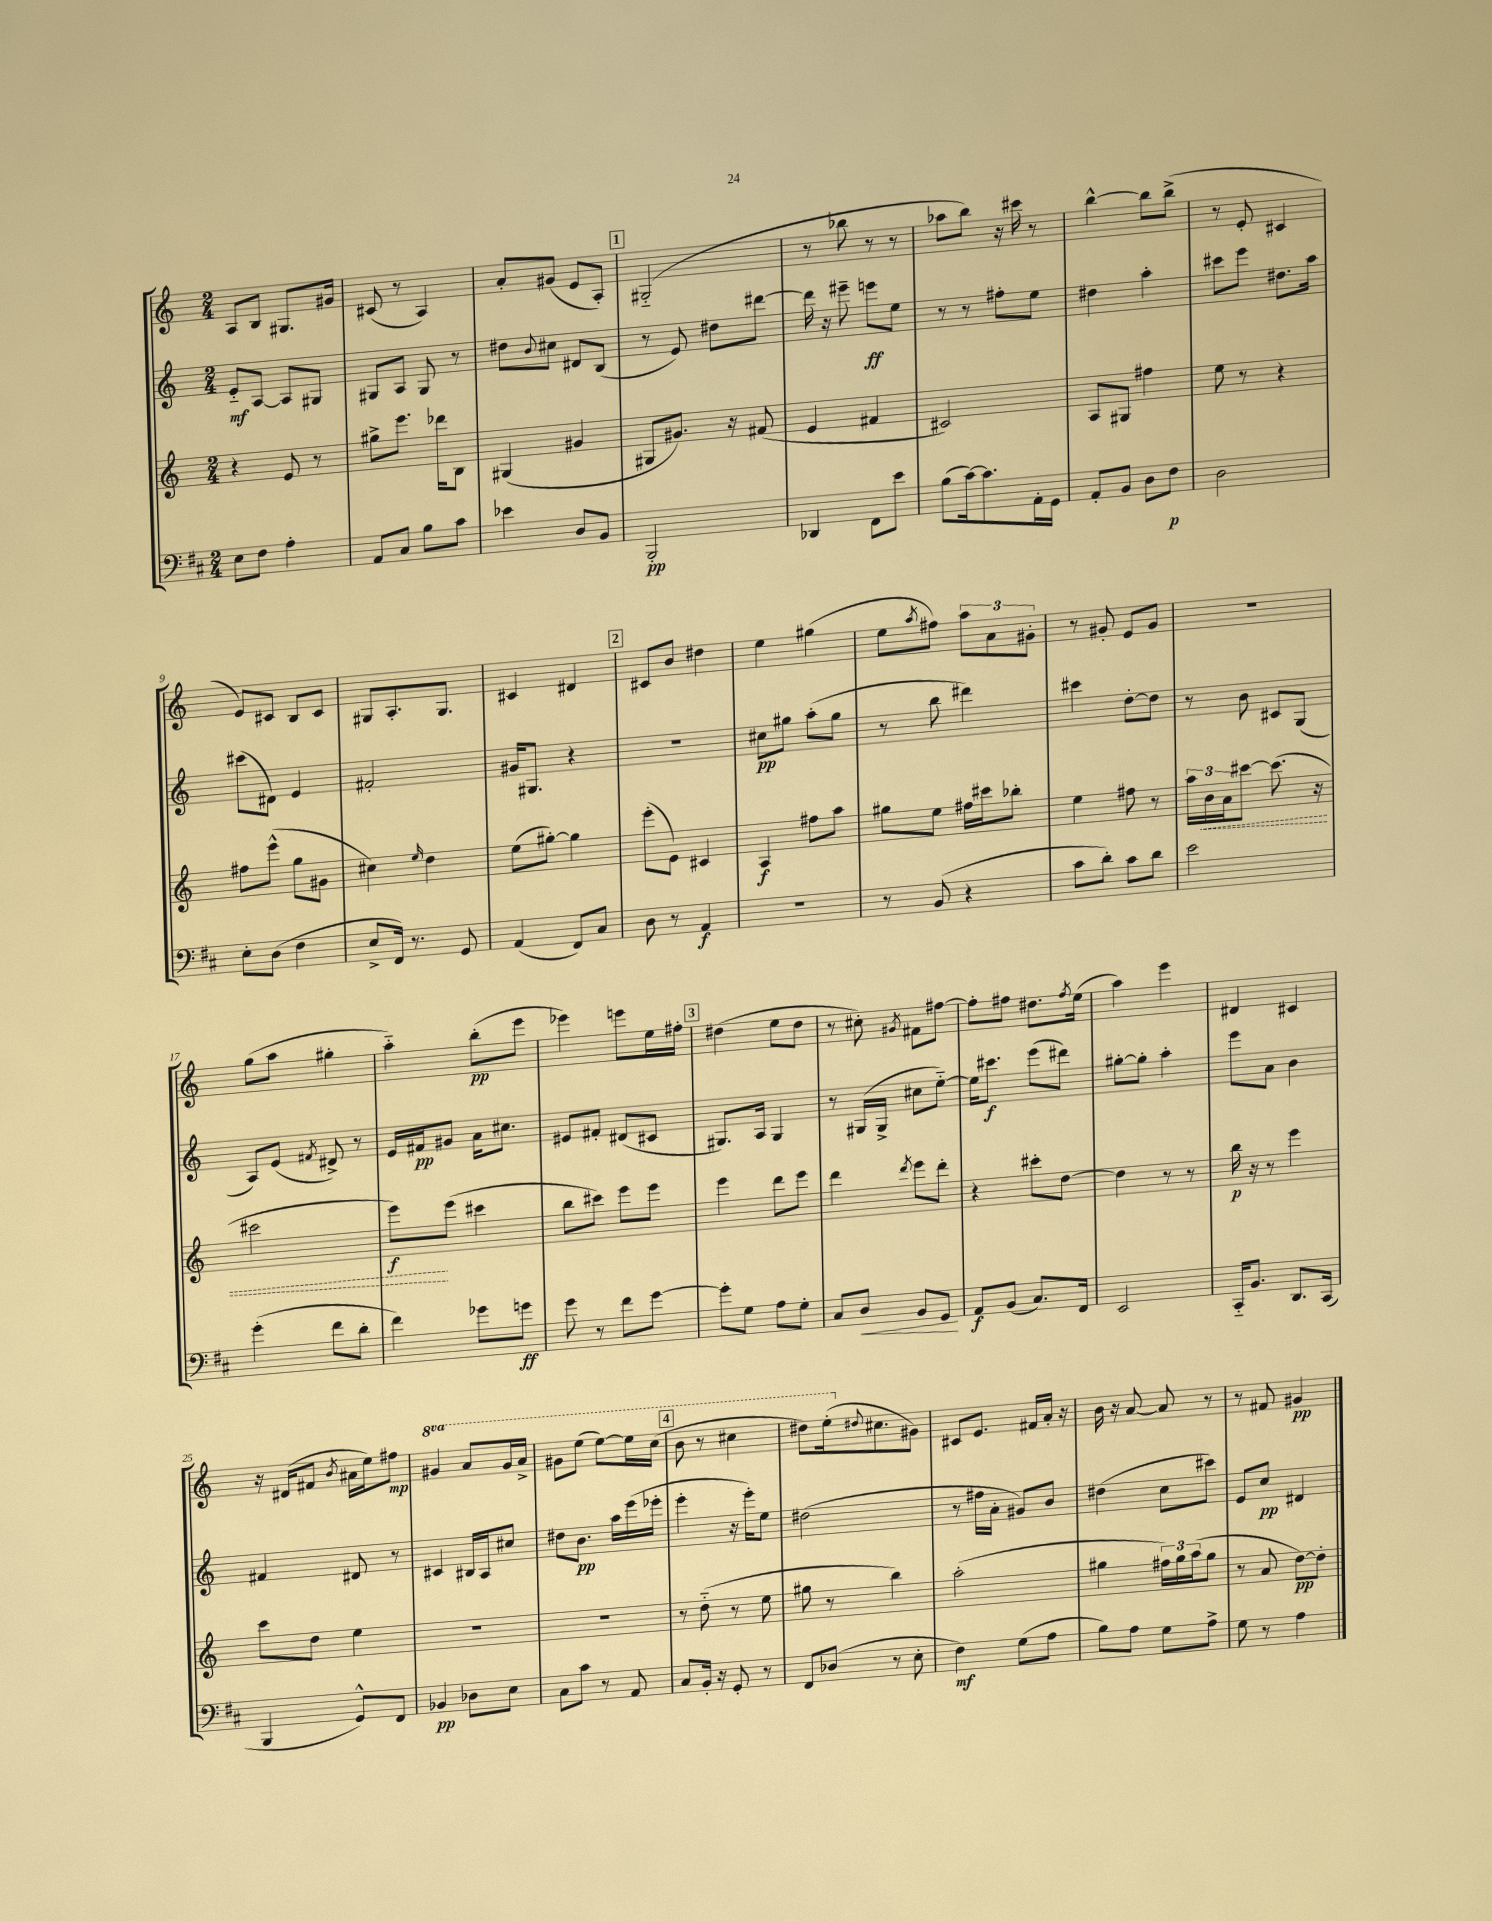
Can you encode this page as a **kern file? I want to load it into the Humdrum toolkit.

**kern	**dynam	**kern	**dynam	**kern	**dynam	**kern	**dynam
*part4	*part4	*part3	*part3	*part2	*part2	*part1	*part1
*staff4	*staff4	*staff3	*staff3	*staff2	*staff2	*staff1	*staff1
*clefF4	*	*clefG2	*	*clefG2	*	*clefG2	*
*k[f#c#]	*	*k[]	*	*k[]	*	*k[]	*
*M2/4	*	*M2/4	*	*M2/4	*	*M2/4	*
=1	=1	=1	=1	=1	=1	=1	=1
8E\L	.	4r	.	8e/L	mf	8A/L	.
8F#\J	.	.	.	[8A/J	.	8B/J	.
4A'\	.	8e/	.	8A/L]	.	8.G#X/L	.
.	.	8r	.	8G#X/J	.	.	.
.	.	.	.	.	.	16g#X/Jk	.
=2	=2	=2	=2	=2	=2	=2	=2
8AA/L	.	8gg#X^\L	.	8G#X/L	.	(8c#X/	.
8C#/J	.	8.eee\J	.	8A/J	.	8r	.
8B\L	.	.	.	8G#/	.	4A/)	.
.	.	16ddd-X\KL	.	.	.	.	.
8c#\J	.	8B\J	.	8r	.	.	.
=3	=3	=3	=3	=3	=3	=3	=3
4e-X\	.	(4G#X/	.	8dd#X\L	.	8a'/L	.
.	.	.	.	8qqb/	.	.	.
.	.	.	.	8cc#X\J	.	(8g#X/J	.
8D/L	.	4g#X/	.	8d#X/L	.	8e/L	.
8BB/J	.	.	.	(8B/J	.	8A'/J)	.
!!LO:REH:place=s1:t=1
=4	=4	=4	=4	=4	=4	=4	=4
2BBB'/	pp	8G#X/L	.	8r	.	(2G#X/	.
.	.	8.g#X/J)	.	8e/)	.	.	.
.	.	.	.	8dd#X\L	.	.	.
.	.	16r	.	.	.	.	.
.	.	(8f#X/	.	[8ddd#X\J	.	.	.
=5	=5	=5	=5	=5	=5	=5	=5
4DD-X/	.	4e/	.	16ddd#\]	.	8r	.
.	.	.	.	16r	.	.	.
.	.	.	.	8eee#X~\	.	8bb-X\	.
8FF#\L	.	4f#X/	.	8eeen\L	ff	8r	.
8e\J	.	.	.	8ee\J	.	8r	.
=6	=6	=6	=6	=6	=6	=6	=6
(8B\L	.	2c#X/)	.	8r	.	8aa-X\L	.
[16c#\k)	.	.	.	8r	.	8bb\J)	.
8.c#\]	.	.	.	.	.	.	.
.	.	.	.	8ff#X'\L	.	16r	.
.	.	.	.	.	.	16ccc#X\	.
16AA'\L	.	.	.	8ee\J	.	8r	.
16GG\JJ	.	.	.	.	.	.	.
=7	=7	=7	=7	=7	=7	=7	=7
8AA'/L	.	8A/L	.	4dd#X\	.	[4bb^^\	.
8BB/J	.	8G#X/J	.	.	.	.	.
8D\L	.	4ff#X\	.	4aa'\	.	8bb\L]	.
8F#\J	p	.	.	.	.	(8bb^\J	.
=8	=8	=8	=8	=8	=8	=8	=8
2D\	.	8ee\	.	8ccc#X\L	.	8r	.
.	.	8r	.	8eee\J	.	8e'/	.
.	.	4r	.	8.dd#X\L	.	4c#X/	.
.	.	.	.	16aa\Jk	.	.	.
!!LO:LB:g=z
=9	=9	=9	=9	=9	=9	=9	=9
8E'\L	.	8ff#X\L	.	(8ccc#X\L	.	8e/L)	.
(8D\J	.	(8eee^^\J	.	8d#X\J)	.	8c#X/J	.
4F#\	.	8gg\L	.	4e/	.	8B/L	.
.	.	8g#X\J	.	.	.	8c#/J	.
=10	=10	=10	=10	=10	=10	=10	=10
8E^/L	.	4cc#X\)	.	2f#X'/	.	8G#X/L	.
16FF#/Jk)	.	.	.	.	.	8.A'/	.
8.r	.	.	.	.	.	.	.
.	.	16qqee/	.	.	.	.	.
.	.	4dd\	.	.	.	.	.
.	.	.	.	.	.	8.G#/J	.
8GG/	.	.	.	.	.	.	.
=11	=11	=11	=11	=11	=11	=11	=11
(4AA/	.	(8ee\L	.	16g#X/KL	.	4c#X/	.
.	.	.	.	8.G#X/J	.	.	.
.	.	[8gg#X'\J)	.	.	.	.	.
8FF#/L)	.	4gg#\]	.	4r	.	4d#X/	.
8C#/J	.	.	.	.	.	.	.
!!LO:REH:place=s1:t=2
=12	=12	=12	=12	=12	=12	=12	=12
8D\	.	(8eee'\L	.	2r	.	8c#X/L	.
8r	.	8e\J)	.	.	.	8b/J	.
4AA/	f	4c#X/	.	.	.	4dd#X\	.
=13	=13	=13	=13	=13	=13	=13	=13
2r	.	4A/	f	8cc#X\L	pp	4ee\	.
.	.	.	.	8gg#X\J	.	.	.
.	.	8ff#X\L	.	(8aa'\L	.	(4gg#X\	.
.	.	8aa\J	.	8gg#\J	.	.	.
=14	=14	=14	=14	=14	=14	=14	=14
8r	.	8gg#X\L	.	8r	.	8ee\L	.
.	.	.	.	.	.	8qaa/	.
(8BB/	.	8ee\J	.	8bb\	.	8ff#X\J)	.
4r	.	16ff#X\LL	.	4ddd#X\)	.	12aa\L	.
.	.	16ccc#X\J	.	.	.	.	.
.	.	.	.	.	.	12a\	.
.	.	8bb-X'\J	.	.	.	.	.
.	.	.	.	.	.	12g#X'\J	.
=15	=15	=15	=15	=15	=15	=15	=15
8c#\L	.	4ee\	.	4ccc#X\	.	8r	.
8d'\J)	.	.	.	.	.	8g#X'/	.
8c#\L	.	8ff#X\	.	[8dd'\L	.	8e/L	.
8d\J	.	8r	.	8dd\J]	.	8g#/J	.
=16	=16	=16	=16	=16	=16	=16	=16
2e\	.	24aa\LL	.	8r	.	2r	.
!	!	!	!LO:HP:b	!	!	!	!
.	.	24b\	<	.	.	.	.
.	.	24a\J	.	.	.	.	.
.	.	[8ccc#X\J	.	8b\	.	.	.
.	.	(8.ccc#\]	.	8c#X/L	.	.	.
.	.	.	.	(8G/J	.	.	.
.	.	16r	.	.	.	.	.
!!LO:LB:g=z
=17	=17	=17	=17	=17	=17	=17	=17
(4g'\	.	2ccc#X\	.	8A/L)	.	(8gg\L	.
.	.	.	.	(8e/J	.	8aa\J	.
.	.	.	.	8qf#X/	.	.	.
8f#\L	.	.	.	8d#X^/)	.	4gg#X'\	.
8d'\J	.	.	.	8r	.	.	.
=18	=18	=18	=18	=18	=18	=18	=18
4f#\)	.	8eee\L)	f	16e/LL	.	4aa\)	.
.	.	.	.	16f#X/J	pp	.	.
.	.	(8eee\J	[	8g#X/J	.	.	.
8g-X\L	.	4ccc#X\	.	16a\KL	.	(8bb'\L	pp
.	.	.	.	8.cc#X\J	.	.	.
8gn\J	ff	.	.	.	.	8eee\J	.
=19	=19	=19	=19	=19	=19	=19	=19
8g\	.	8bb\L	.	8e#X/L	.	4eee-X\)	.
8r	.	8ccc#X\J)	.	8f#X'/J	.	.	.
8f#\L	.	8eee\L	.	(8d#X/L	.	8eeen\L	.
[8g\J	.	8eee\J	.	8c#X/J	.	16ee\L	.
.	.	.	.	.	.	16ff#X'\JJ	.
!!LO:REH:place=s1:t=3
=20	=20	=20	=20	=20	=20	=20	=20
8g'\L]	.	4eee\	.	8.G#X/L)	.	(4dd#X\	.
8G\J	.	.	.	.	.	.	.
.	.	.	.	16A/Jk	.	.	.
8A\L	.	8ddd\L	.	4G#/	.	8ee\L	.
8G'\J	.	8eee\J	.	.	.	8dd#\J	.
=21	=21	=21	=21	=21	=21	=21	=21
8C#/L	.	4ddd\	.	8r	.	8r	.
!	!LO:HP:b	!	!	!	!	!	!
8D/J	<	.	.	(16G#X/LL	.	8cc#X'\)	.
.	.	.	.	16G#^/JJ	.	.	.
.	.	8qddd/	.	.	.	8qg#X/	.
8BB/L	.	8eee\L	.	8cc#X\L	.	8f#X\L	.
8GG/J	.	8ddd'\J	.	[8ee\J)	.	[8ff#X\J	.
.	[	.	.	.	.	.	.
=22	=22	=22	=22	=22	=22	=22	=22
8AA/L	f	4r	.	16ee\KL]	.	8ff#'\L]	.
.	.	.	.	8.ccc#X\J	f	.	.
(8BB/J	.	.	.	.	.	8ff#X\J	.
8.C#/L)	.	8ccc#X'\L	.	(8eee\L	.	8.dd#X\L	.
.	.	[8dd\J	.	8ddd#X\J)	.	.	.
.	.	.	.	.	.	8qff#/	.
16FF#/Jk	.	.	.	.	.	(16ee\Jk	.
=23	=23	=23	=23	=23	=23	=23	=23
2EE/	.	4dd\]	.	[8gg#X'\L	.	4aa\)	.
.	.	.	.	8gg#'\J]	.	.	.
.	.	8r	.	4aa'\	.	4eee\	.
.	.	8r	.	.	.	.	.
=24	=24	=24	=24	=24	=24	=24	=24
16CC#/KL	.	16bb\	p	8eee\L	.	4d#X/	.
8.BB/J	.	16r	.	.	.	.	.
.	.	8r	.	8a\J	.	.	.
8.DD/L	.	4eee\	.	4b\	.	4c#X/	.
(16CC#/Jk	.	.	.	.	.	.	.
!!LO:LB:g=z
=25	=25	=25	=25	=25	=25	=25	=25
4BBB/	.	8ccc\L	.	4f#X/	.	16r	.
.	.	.	.	.	.	(16d#X/KL	.
.	.	8dd\J	.	.	.	8f#X/J	.
.	.	.	.	.	.	8qb/	.
8GG^^/L)	.	4ee\	.	8d#X/	.	16a#X\LL	.
.	.	.	.	.	.	16ee\J)	.
8FF#/J	.	.	.	8r	.	8ff#X\J	mp
=26	=26	=26	=26	=26	=26	=26	=26
*	*	*	*	*	*	*8va	*
4BB-X/	pp	2r	.	4c#X/	.	4gg#X/	.
8D-X\L	.	.	.	16B#X/LL	.	8aa/L	.
.	.	.	.	16A/J	.	.	.
8E\J	.	.	.	8cc#X/J	.	16gg#/L	.
.	.	.	.	.	.	16aa^/JJ	.
=27	=27	=27	=27	=27	=27	=27	=27
8C#\L	.	2r	.	8dd#X\L	.	8gg#X\L	.
8c#\J	.	.	.	8.b\J	pp	(8eee\J	.
8r	.	.	.	.	.	[8eee\L)	.
.	.	.	.	16aa\LL	.	.	.
8AA/	.	.	.	(16eee\	.	16eee\L]	.
.	.	.	.	16eee-X'\JJ	.	(16ccc\JJ	.
!!LO:REH:place=s1:t=4
=28	=28	=28	=28	=28	=28	=28	=28
8C#/L	.	8r	.	4eee'\	.	8bb\	.
16BB'/Jk	.	(8dd\	.	.	.	8r	.
16r	.	.	.	.	.	.	.
8GG'/	.	8r	.	16r	.	4ccc#X\	.
.	.	.	.	16eee'\KL)	.	.	.
8r	.	8ee\	.	8ee\J	.	.	.
=29	=29	=29	=29	=29	=29	=29	=29
8FF#/L	.	8gg#X\	.	(2dd#X\	.	8ddd#X\L)	.
(8D-X/J	.	8r	.	.	.	(16eee'\k	.
*	*	*	*	*	*	*X8va	*
.	.	.	.	.	.	8qqdd#X/	.
.	.	.	.	.	.	8.cc#X\	.
8r	.	4bb\)	.	.	.	.	.
8E'\	.	.	.	.	.	8g#X\J)	.
=30	=30	=30	=30	=30	=30	=30	=30
4F#\)	mf	(2aa'\	.	8r	.	8c#X/L	.
.	.	.	.	16ff#X\LL	.	8.e/J	.
.	.	.	.	16a'\JJ	.	.	.
(8G\L	.	.	.	8g#X/L)	.	.	.
.	.	.	.	.	.	16f#X/LL	.
8A\J	.	.	.	8b/J	.	16a'/JJ	.
.	.	.	.	.	.	16r	.
=31	=31	=31	=31	=31	=31	=31	=31
8B\L)	.	4gg#X\	.	(4dd#X\	.	16b\	.
.	.	.	.	.	.	16r	.
8A\J	.	.	.	.	.	[8a/	.
8G\L	.	24ff#X\LL)	.	8cc\L	.	8a/]	.
.	.	24gg#\	.	.	.	.	.
.	.	(24aa\J	.	.	.	.	.
8A^\J	.	8gg#\J	.	8ccc#X\J)	.	8r	.
=32	=32	=32	=32	=32	=32	=32	=32
8G\	.	8r	.	8e/L	.	8r	.
8r	.	8a/	.	8cc/J	pp	8f#X/	.
4A\	.	[8dd\L)	pp	4d#X/	.	4g#X/	pp
.	.	8dd'\J]	.	.	.	.	.
==	==	==	==	==	==	==	==
*-	*-	*-	*-	*-	*-	*-	*-
